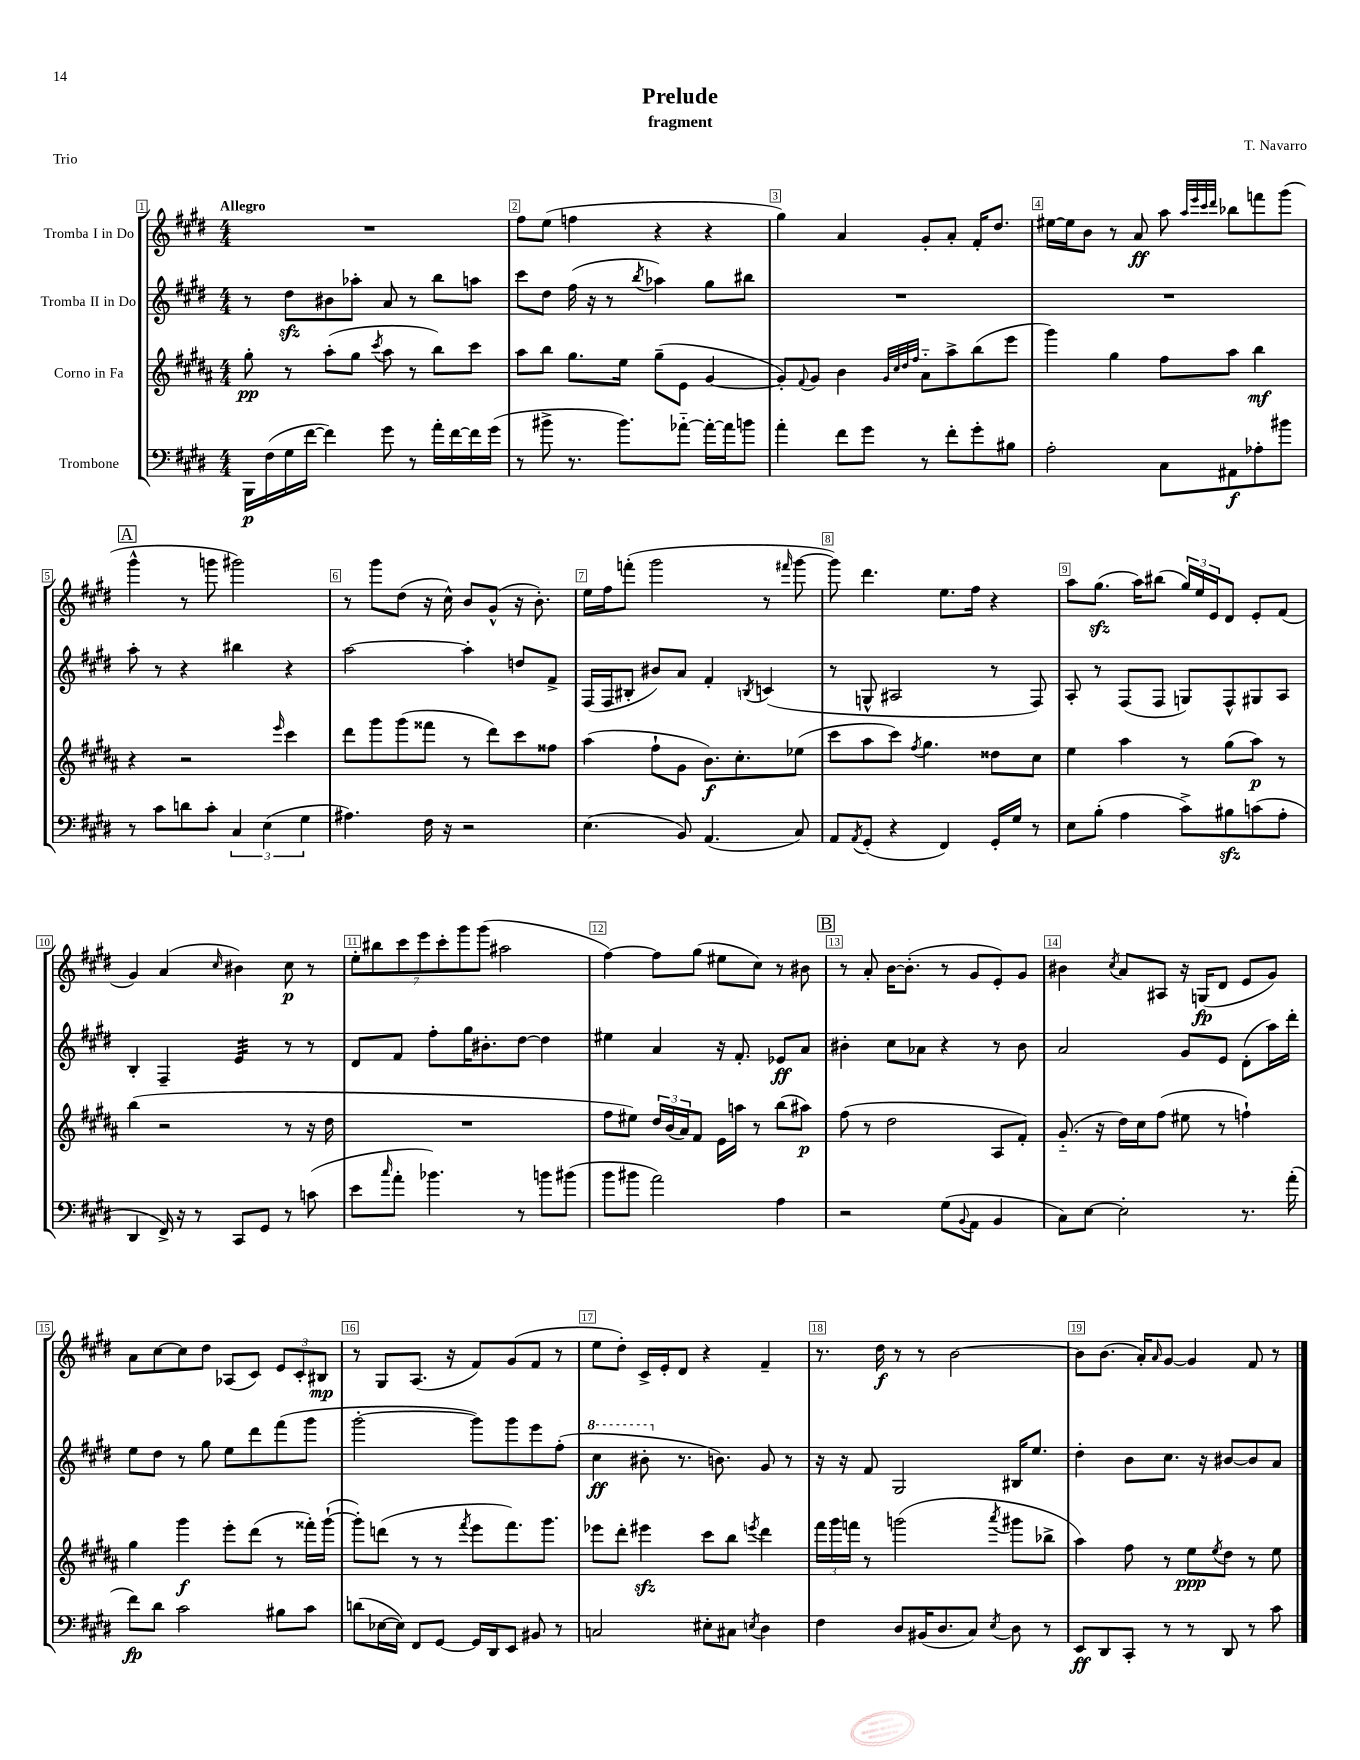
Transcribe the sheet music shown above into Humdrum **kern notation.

**kern	**dynam	**kern	**dynam	**kern	**dynam	**kern	**dynam
*part4	*part4	*part3	*part3	*part2	*part2	*part1	*part1
*staff4	*staff4	*staff3	*staff3	*staff2	*staff2	*staff1	*staff1
*I"Trombone	*	*I"Corno in Fa	*	*I"Tromba II in Do	*	*I"Tromba I in Do	*
*clefF4	*	*clefG2	*	*clefG2	*	*clefG2	*
*k[f#c#g#d#]	*	*k[f#c#g#d#a#]	*	*k[f#c#g#d#]	*	*k[f#c#g#d#]	*
*M4/4	*	*M4/4	*	*M4/4	*	*M4/4	*
=1	=1	=1	=1	=1	=1	=1	=1
!	!	!	!	!	!	!LO:TX:a:B:t=Allegro	!
16BBB\LL	p	8gg#'\	pp	8r	.	1r	.
(16F#\	.	.	.	.	.	.	.
16G#\	.	8r	.	8dd#zz\L	.	.	.
[16f#\JJ	.	.	.	.	.	.	.
4f#\])	.	(8aa#'\L	.	8b#X\	.	.	.
.	.	8gg#\J	.	8aa-X'\J	.	.	.
.	.	8qccc#/	.	.	.	.	.
8g#\	.	8aa#\	.	8a/	.	.	.
8r	.	8r	.	8r	.	.	.
16a'\LL	.	8bb\L)	.	8bb\L	.	.	.
[16f#\	.	.	.	.	.	.	.
16f#\]	.	8ccc#\J	.	8aan\J	.	.	.
(16g#\JJ	.	.	.	.	.	.	.
=2	=2	=2	=2	=2	=2	=2	=2
8r	.	8aa#\L	.	8ccc#\L	.	8ff#\L	.
8b#X^\	.	8bb\J	.	8dd#\J	.	(8ee\J	.
8.r	.	8.gg#\L	.	(16ff#\	.	4ffn\	.
.	.	.	.	16r	.	.	.
.	.	.	.	8r	.	.	.
8.b#\L)	.	16ee\Jk	.	.	.	.	.
.	.	.	.	8qbb/	.	.	.
.	.	(8gg#~\L	.	4aa-X\)	.	4r	.
[8a-X\J	.	8e\J	.	.	.	.	.
16a-'\LL_	.	[4g#/	.	8gg#\L	.	4r	.
16a-\J]	.	.	.	.	.	.	.
8bn\J	.	.	.	8bb#X\J	.	.	.
=3	=3	=3	=3	=3	=3	=3	=3
4a'\	.	8g#'/L])	.	1r	.	4gg#\)	.
.	.	8qqf#/	.	.	.	.	.
.	.	8g#/J	.	.	.	.	.
8f#\L	.	4b\	.	.	.	4a/	.
8g#\J	.	.	.	.	.	.	.
.	.	32qqg#/LLL	.	.	.	.	.
.	.	32qqcc#/	.	.	.	.	.
.	.	32qqdd#/	.	.	.	.	.
.	.	32qqff#/JJJ	.	.	.	.	.
8r	.	8a#\L	.	.	.	8g#'/L	.
8f#'\L	.	8aa#^\	.	.	.	8a'/J	.
8g#'\	.	(8bb\	.	.	.	16f#'/KL	.
.	.	.	.	.	.	8.dd#/J	.
8B#X\J	.	8eee\J	.	.	.	.	.
=4	=4	=4	=4	=4	=4	=4	=4
2A'\	.	4ggg#\)	.	1r	.	[16ee#X\LL	.
.	.	.	.	.	.	16ee#\J]	.
.	.	.	.	.	.	8b\J	.
.	.	4gg#\	.	.	.	8r	.
.	.	.	.	.	.	8a/	ff
8C#\L	.	8ff#\L	.	.	.	8aa\	.
.	.	.	.	.	.	32qqaa/LLL	.
.	.	.	.	.	.	32qqeee/	.
.	.	.	.	.	.	32qqccc#/	.
.	.	.	.	.	.	32qqddd#/JJJ	.
8AA#X\	f	8aa#\J	.	.	.	8bb-X\L	.
8A-X'\	.	4bb\	mf	.	.	8fffn\	.
8b#X\J	.	.	.	.	.	(8ggg#\J	.
!!LO:LB:g=z
!!LO:REH:place=s1:t=A
=5	=5	=5	=5	=5	=5	=5	=5
8r	.	4r	.	8aa'\	.	4ggg#^^\	.
8c#\L	.	.	.	8r	.	.	.
8dn\	.	2r	.	4r	.	8r	.
8c#'\J	.	.	.	.	.	8gggn\	.
6C#/	.	.	.	4bb#X\	.	2ggg#X\)	.
(6E\	.	.	.	.	.	.	.
.	.	16qqeee/	.	.	.	.	.
.	.	4ccc#\	.	4r	.	.	.
6G#\	.	.	.	.	.	.	.
=6	=6	=6	=6	=6	=6	=6	=6
4.A#X\)	.	8ddd#\L	.	[2aa\	.	8r	.
.	.	8ggg#\	.	.	.	8ggg#\L	.
.	.	(8ggg#\	.	.	.	(8dd#\J	.
16F#\	.	8fff##X\J	.	.	.	16r	.
16r	.	.	.	.	.	16cc#^^\)	.
2r	.	8r	.	4aa'\]	.	8b/L	.
.	.	8ddd#\L)	.	.	.	(8g#^^/J	.
.	.	8ccc#\	.	8ddn/L	.	16r	.
.	.	.	.	.	.	8.b'\)	.
.	.	8ff##X\J	.	8f#^/J	.	.	.
=7	=7	=7	=7	=7	=7	=7	=7
(4.E\	.	(4aa#\	.	(16F#/LL	.	16ee\LL	.
.	.	.	.	16F#/J	.	16ff#\J	.
.	.	.	.	8B#X'/J	.	(8fffn'\J	.
.	.	8ff#`\L	.	8b#X/L)	.	2ggg#\	.
8BB/)	.	8g#\J	.	8a/J	.	.	.
(4.AA/	.	8.b\L)	f	4f#'/	.	.	.
.	.	8.cc#'\	.	.	.	.	.
.	.	.	.	8qBn/	.	.	.
.	.	.	.	(4cn/	.	8r	.
.	.	.	.	.	.	16qqfff#X/	.
8C#/)	.	(8ee-X\J	.	.	.	[8ggg#\	.
=8	=8	=8	=8	=8	=8	=8	=8
8AA/L	.	8ccc#\L	.	8r	.	8ggg#\])	.
8qAA/	.	.	.	.	.	.	.
(8GG#'/J	.	8aa#\	.	8Gn^^/	.	4.ddd#\	.
4r	.	8ccc#\J)	.	2A#X/	.	.	.
.	.	8qff#/	.	.	.	.	.
.	.	4.gg#\	.	.	.	.	.
4FF#/)	.	.	.	.	.	8.ee\L	.
.	.	.	.	.	.	16ff#\Jk	.
16GG#'/LL	.	8dd##X\L	.	8r	.	4r	.
16G#/JJ	.	.	.	.	.	.	.
8r	.	8cc#\J	.	8F#/)	.	.	.
=9	=9	=9	=9	=9	=9	=9	=9
8E\L	.	4ee\	.	8A'/	.	8aa\L	.
(8B'\J	.	.	.	8r	.	(8.gg#zz\J	.
4A\	.	4aa#\	.	(8F#/L	.	.	.
.	.	.	.	.	.	16aa\KL)	.
.	.	.	.	8F#/J	.	(8bb#X\J	.
8c#^\L)	.	8r	.	8Gn/L)	.	24gg#/LL)	.
.	.	.	.	.	.	24ee/	.
.	.	.	.	.	.	24e/J	.
8B#Xzz\	.	(8gg#\L	.	8F#^^/	.	8d#/J	.
(8cn\	.	8aa#\J)	p	8G#X/	.	8e'/L	.
8A'\J	.	8r	.	8A/J	.	(8f#/J	.
!!LO:LB:g=z
=10	=10	=10	=10	=10	=10	=10	=10
4DD#/	.	(4bb\	.	4B'/	.	4g#/)	.
16FF#^/)	.	2r	.	4F#~/	.	(4a/	.
16r	.	.	.	.	.	.	.
8r	.	.	.	.	.	.	.
.	.	.	.	.	.	16qqcc#/	.
*	*	*	*	*tremolo	*	*	*
8CC#/L	.	.	.	32e/LLL	.	4b#X\)	.
.	.	.	.	32e/	.	.	.
.	.	.	.	32e/	.	.	.
.	.	.	.	32e/	.	.	.
8GG#/J	.	.	.	32e/	.	.	.
.	.	.	.	32e/	.	.	.
.	.	.	.	32e/	.	.	.
.	.	.	.	32e/JJJ	.	.	.
*	*	*	*	*Xtremolo	*	*	*
8r	.	8r	.	8r	.	8cc#\	p
(8cn\	.	16r	.	8r	.	8r	.
.	.	16dd#\	.	.	.	.	.
=11	=11	=11	=11	=11	=11	=11	=11
8e\L	.	1r	.	8d#/L	.	14ee'\L	.
.	.	.	.	.	.	14bb#X\	.
16qqcc#/	.	.	.	.	.	.	.
8a'\J	.	.	.	8f#/J	.	.	.
.	.	.	.	.	.	14ccc#\	.
.	.	.	.	.	.	14eee\	.
4.b-X\)	.	.	.	8ff#'\L	.	.	.
.	.	.	.	.	.	14ccc#'\	.
.	.	.	.	.	.	14ggg#\	.
.	.	.	.	16gg#\K	.	.	.
.	.	.	.	.	.	(14ggg#\J	.
.	.	.	.	8.b#X'\	.	.	.
.	.	.	.	.	.	2aa#X\	.
8r	.	.	.	[8dd#\J	.	.	.
8bn\L	.	.	.	4dd#\]	.	.	.
(8b#X\J	.	.	.	.	.	.	.
=12	=12	=12	=12	=12	=12	=12	=12
8b\L	.	8ff#\L	.	4ee#X\	.	[4ff#\)	.
8b#X\J	.	8ee#X\J)	.	.	.	.	.
2a\)	.	24dd#/LL	.	4a/	.	8ff#\L]	.
.	.	(24b/	.	.	.	.	.
.	.	24a#/J)	.	.	.	.	.
.	.	8f#/J	.	.	.	(8gg#\J	.
.	.	16e\LL	.	16r	.	8ee#X\L	.
.	.	16aan\JJ	.	8.f#'/	.	.	.
.	.	8r	.	.	.	8cc#\J)	.
4A\	.	(8bb\L	.	8e-X/L	ff	8r	.
.	.	8aa#X\J)	p	8a/J	.	8b#X\	.
!!LO:REH:place=s1:t=B
=13	=13	=13	=13	=13	=13	=13	=13
2r	.	(8ff#\	.	4b#X'\	.	8r	.
.	.	8r	.	.	.	8a'/	.
.	.	2dd#\	.	8cc#\L	.	[16b\KL	.
.	.	.	.	.	.	(8.b'\J]	.
.	.	.	.	8a-X\J	.	.	.
(8G#\L	.	.	.	4r	.	8r	.
8qqBB/	.	.	.	.	.	.	.
8AA\J	.	.	.	.	.	8g#/L	.
4BB/	.	8A#/L	.	8r	.	8e'/)	.
.	.	8f#'/J)	.	8b#\	.	8g#/J	.
=14	=14	=14	=14	=14	=14	=14	=14
8C#\L)	.	(8.g#/	.	2a/	.	4b#X\	.
[8E\J	.	.	.	.	.	.	.
.	.	16r	.	.	.	.	.
.	.	.	.	.	.	8qcc#/	.
2E'\]	.	16dd#\LL)	.	.	.	8a/L	.
.	.	16cc#\J	.	.	.	.	.
.	.	(8ff#\J	.	.	.	8A#X/J	.
.	.	8ee#X\	.	8g#/L	.	16r	.
.	.	.	.	.	.	(16Gn/KL	fp
.	.	8r	.	8e/J	.	8d#/J	.
8.r	.	4ffn`\)	.	(8d#'\L	.	8e/L	.
.	.	.	.	16aa\L)	.	8g#/J)	.
(16a'\	.	.	.	16ddd#'\JJ	.	.	.
!!LO:LB:g=z
=15	=15	=15	=15	=15	=15	=15	=15
8f#\L)	fp	4gg#\	.	8ee\L	.	8a\L	.
8d#\J	.	.	.	8dd#\J	.	[8cc#\	.
2c#\	.	4ggg#\	f	8r	.	8cc#\]	.
.	.	.	.	8gg#\	.	8dd#\J	.
.	.	8eee'\L	.	8ee\L	.	(8A-X/L	.
.	.	(8ddd#\J	.	8ddd#\	.	8c#/J)	.
8B#X\L	.	8r	.	(8fff#\	.	12e/L	.
.	.	.	.	.	.	12c#'/	.
8c#\J	.	16fff##X'\LL)	.	8ggg#\J	.	.	.
.	.	.	.	.	.	12B#X/J	mp
.	.	([16ggg#`\JJ	.	.	.	.	.
=16	=16	=16	=16	=16	=16	=16	=16
(8dn\L	.	8ggg#'\L])	.	[2ggg#'\	.	8r	.
[16E-X\L	.	(8dddn\J	.	.	.	8G#/L	.
16E-\JJ])	.	.	.	.	.	.	.
8FF#/L	.	8r	.	.	.	(8.A/J	.
[8GG#/J	.	8r	.	.	.	.	.
.	.	.	.	.	.	16r	.
.	.	8qfff#/	.	.	.	.	.
16GG#/LL]	.	8eee\L	.	8ggg#\L])	.	8f#/L)	.
16DD#/J	.	.	.	.	.	.	.
8EE/J	.	8.fff#\)	.	8ggg#\	.	(8g#/	.
8BB#X/	.	.	.	8eee\	.	8f#/J	.
.	.	8.ggg#\J	.	.	.	.	.
8r	.	.	.	(8ff#'\J	.	8r	.
=17	=17	=17	=17	=17	=17	=17	=17
*	*	*	*	*8va	*	*	*
2Cn/	.	8eee-X\L	.	4ccc#\	ff	8ee\L	.
.	.	8ddd#'\J	.	.	.	8dd#'\J)	.
.	.	4eee#Xzz\	.	8bb#X'\	.	16c#^/LL	.
.	.	.	.	.	.	16e'/J	.
*	*	*	*	*X8va	*	*	*
.	.	.	.	8.r	.	8d#/J	.
8E#X'\L	.	8ccc#\L	.	.	.	4r	.
.	.	.	.	8.bn\)	.	.	.
8C#X\J	.	8bb\J	.	.	.	.	.
8qEn/	.	8qeeen/	.	.	.	.	.
4D#\	.	4ddd#\	.	8g#/	.	4f#~/	.
.	.	.	.	8r	.	.	.
=18	=18	=18	=18	=18	=18	=18	=18
4F#\	.	24fff#\LL	.	16r	.	8.r	.
.	.	24ggg#\	.	.	.	.	.
.	.	.	.	16r	.	.	.
.	.	24fffn\JJ	.	.	.	.	.
.	.	8r	.	8f#/	.	.	.
.	.	.	.	.	.	16dd#\	f
8D#/L	.	(2gggn\	.	2G#/	.	8r	.
(16BB#X/K	.	.	.	.	.	8r	.
8.D#/	.	.	.	.	.	.	.
.	.	.	.	.	.	[2b\	.
8C#/J)	.	.	.	.	.	.	.
8qE/	.	8qaaa#/	.	.	.	.	.
8D#\	.	8ggg#X\L	.	16B#X/KL	.	.	.
.	.	.	.	8.ee/J	.	.	.
8r	.	8bb-X^\J	.	.	.	.	.
=19	=19	=19	=19	=19	=19	=19	=19
8EE/L	ff	4aa#\)	.	4dd#'\	.	8b\L]	.
8DD#/	.	.	.	.	.	(8.b\J	.
8CC#'/J	.	8ff#\	.	8b\L	.	.	.
.	.	.	.	.	.	16a'/KL)	.
.	.	.	.	.	.	16qqa/	.
8r	.	8r	.	8.cc#\J	.	[8g#/J	.
8r	.	8ee\L	ppp	.	.	4g#/]	.
.	.	.	.	16r	.	.	.
.	.	8qee/	.	.	.	.	.
8DD#/	.	8dd#\J	.	[8b#X/L	.	.	.
8r	.	8r	.	8b#/]	.	8f#/	.
8c#\	.	8ee\	.	8a/J	.	8r	.
==	==	==	==	==	==	==	==
*-	*-	*-	*-	*-	*-	*-	*-
